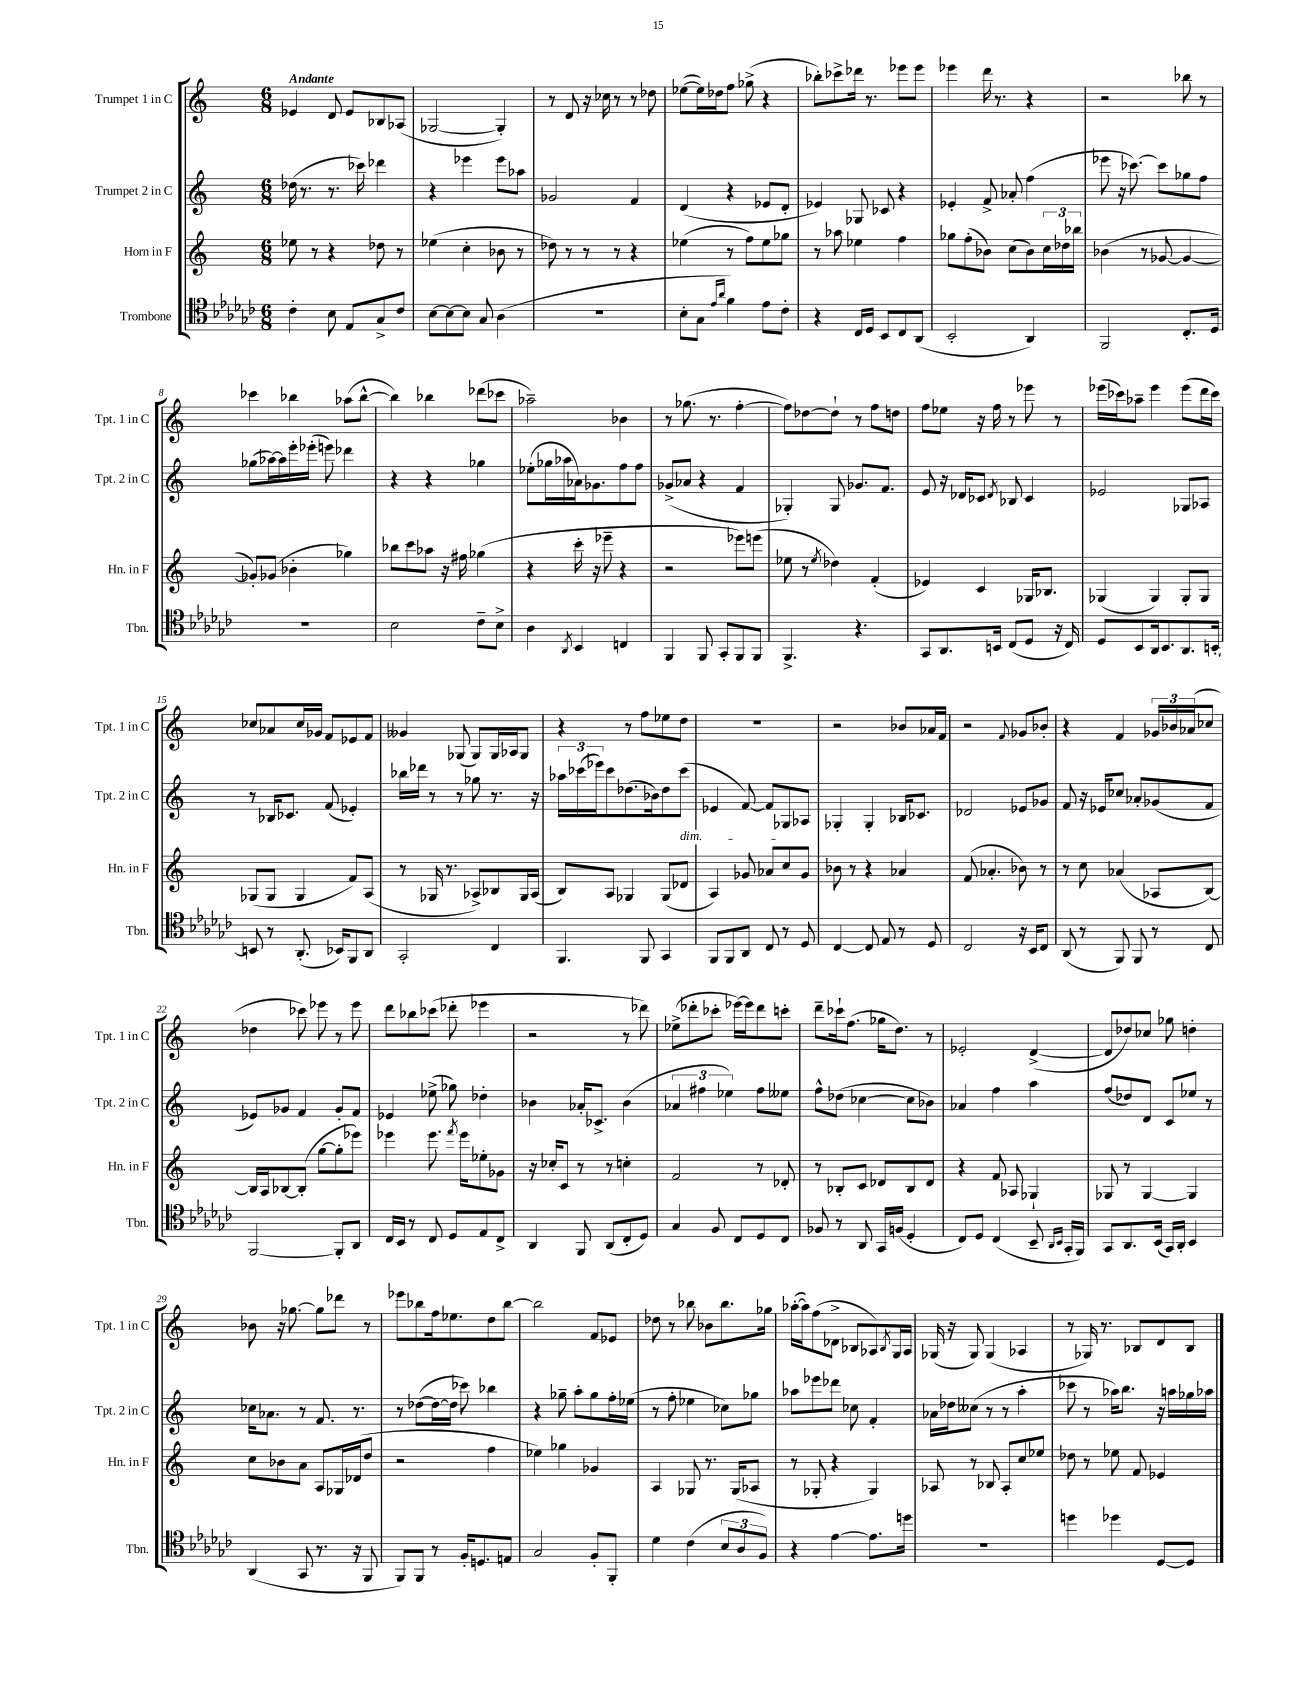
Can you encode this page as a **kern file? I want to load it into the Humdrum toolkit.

**kern	**kern	**kern	**kern
*part4	*part3	*part2	*part1
*staff4	*staff3	*staff2	*staff1
*I"Trombone	*I"Horn in F	*I"Trumpet 2 in C	*I"Trumpet 1 in C
*I'Tbn.	*I'Hn. in F	*I'Tpt. 2 in C	*I'Tpt. 1 in C
*clefC4	*clefG2	*clefG2	*clefG2
*k[b-e-a-d-g-c-]	*k[]	*k[]	*k[]
*M6/8	*M6/8	*M6/8	*M6/8
=1	=1	=1	=1
!	!	!	!LO:TX:a:B:t=Andante
4c-'\	8ee-X\	(16dd-X\	4e-X/
.	.	8.r	.
.	8r	.	.
8B-\	4r	8.r	8d/
8E-/L	.	.	8e-/L
.	.	16ccc-X\)	.
8G-^/	8dd-X\	4ddd-X\	8B-X/
8c-/J	8r	.	(8A-X/J
=2	=2	=2	=2
[8B-\L	(4ee-X\	4r	[2G-X/
8B-\_	.	.	.
8B-\J]	4cc'\	4eee-X\	.
8G-/	.	.	.
(4A-\	8b-X\	8eee-\L	4G-'/])
.	8r	8aa-X\J	.
=3	=3	=3	=3
2.r	8dd-X\)	2g-X/	8r
.	8r	.	8d/
.	8r	.	16r
.	.	.	16cc-X\
.	8r	.	8r
.	4r	4f/	8r
.	.	.	8dd-X\
=4	=4	=4	=4
8B-'\L	(4ee-X\	(4d/	([8ee-X\L
8G-\J	.	.	16ee-\L])
.	.	.	16dd-X\J
16qqe-/LL	.	.	.
16qqa-/JJ	.	.	.
4f\)	8r	4r	8ff\J
.	8ff\L)	.	(8gg-X^\
8e-\L	8ee-\	8e-X/L	4r
8c-'\J	8gg-X\J	8d'/J	.
=5	=5	=5	=5
4r	8r	4e-X/)	8bb-X'\L)
.	8aa-X\	.	8ccc-X^\
16C-/LL	4ee-X\	8G-X/	16ddd-X\Jk
16D-/JJ	.	.	8.r
8BB-/L	.	8c-X/	.
8C-/	4ff\	4r	8eee-X\L
(8AA-/J	.	.	8eee-\J
=6	=6	=6	=6
2BB-'/	8gg-X\L	4e-X'/	4eee-X\
.	(8ff'\	.	.
.	8b-X\J)	8f^/	16ddd\
.	.	.	8.r
.	(8cc\L	8a-X'/	.
4AA-/)	8b-\)	(4ff\	4r
.	24cc\L	.	.
.	24dd-X\	.	.
.	24bb-X\JJ	.	.
=7	=7	=7	=7
2FF/	(4b-X\	8eee-X\	2r
.	.	16r	.
.	.	[8.ccc-X\)	.
.	8r	.	.
.	[8g-X/	8ccc-\L]	.
8.C-'/L	4g-/_	8gg-X\	8bb-X\
.	.	8ff\J	8r
16D-/Jk	.	.	.
!!LO:LB:g=z
=8	=8	=8	=8
2.r	8g-X'/L])	(8gg-X\L	4ccc-X\
.	(8g-X/J	[16aa-X\L)	.
.	.	16aa-\]	.
.	4b-X'\	16eee'\	4bb-X\
.	.	(16eee-X'\JJ	.
.	.	8eeen\)	.
.	4gg-X\)	4ddd-X\	(8aa-X\L
.	.	.	[8bb-^^\J
=9	=9	=9	=9
2B-\	8bb-X\L	4r	4bb-\])
.	8ccc\	.	.
.	8aa-X\J	4r	4bb-X\
.	16r	.	.
.	16ff#X\	.	.
8c-~\L	(4gg-X\	4gg-X\	(8ddd-X\L
8B-^\J	.	.	8ccc-X\J
=10	=10	=10	=10
4A-\	4r	(8ee-X'\L	2aa-X~\)
.	.	16gg-X\L	.
.	.	16aa-X\	.
8qAA-/	.	.	.
4BB-/	16ccc'\	16a-X\J)	.
.	16r	8.g-X\	.
.	8eee-X~\	.	.
4Cn/	4r	8ff\	4b-X\
.	.	8ff\J	.
=11	=11	=11	=11
4FF/	2r	(8g-X^/L	8r
.	.	8a-X/J	(8.gg-X\
8FF/	.	4r	.
.	.	.	8.r
8GG-'/L	.	.	.
8FF/	8eee-X\L)	4f/	[4ff'\
8FF/J	(8eeen\J	.	.
=12	=12	=12	=12
4.FF^/	8ee-X\	4G-X'/)	8ff\L])
.	8r	.	[8dd-X\
.	8qee-/	.	.
.	4dd-X\)	8G-/	8dd-`\J]
4.r	.	8.g-X/L	8r
.	(4f'/	.	8ff\L
.	.	8.f/J	.
.	.	.	8ddn\J
=13	=13	=13	=13
8GG-/L	4e-X/)	8e/	8ff\L
8.AA-/	.	16r	8ee-X\J
.	.	16d-X/KL	.
.	4c/	8c-X/J	16r
16BBn/Jk	.	.	16ff\
.	.	8qd-/	.
(8C-/L	.	8B-X/	8r
8D-/J	16G-X/KL	4c-/	8eee-X\
.	8.B-X/J	.	.
16r	.	.	8r
16C-/)	.	.	.
=14	=14	=14	=14
8D-/L	(4G-X/	2e-X/	(16eee-X\LL
.	.	.	16ccc-X\J)
8BB-/	.	.	8aa-X~\J
16AA-/k	4G-/)	.	4eee-\
8.BB-/	.	.	.
8.AA-/	8G-'/L	8G-X/L	(8eee-\L
.	8G-/J	8A-X/J	16ddd\L
[16BBn'/Jk	.	.	16ccc-\JJ)
!!LO:LB:g=z
=15	=15	=15	=15
8BBn/]	(8G-X/L	8r	8cc-X/L
8r	8G-/J	16B-X/KL	8a-X/
.	.	8.c-X/J	.
(8.AA-'/	4G-/	.	16cc-/L
.	.	.	16g-X/JJ
.	.	(8f/	8f/L
16BB-X/KL)	.	.	.
8FF/	8f/L)	4e-X'/)	8e-X/
8AA-/J	(8A/J	.	8f/J
=16	=16	=16	=16
2GG-'/	8r	16bb-X\LL	4g--X/
.	.	16ddd-X\JJ	.
.	16G-X/	8r	.
.	8.r	.	.
.	.	8r	(8G-X/
.	8A-X^/L)	8gg-X\	8G-/L)
4C-/	8B-X/	8.r	16G-/L
.	.	.	16A-X/J
.	16G-/L	.	8G-/J
.	(16A-/JJ	16r	.
=17	=17	=17	=17
4.FF/	8B/L)	24aa-X\LL	4r
.	.	(24ccc-X\	.
.	.	24eee-X\J)	.
.	8A/J	8ccc-\	.
.	4G-X/	(8.dd-X\	8r
8FF/	.	.	8ff\L
.	.	16b-X\k)	.
4GG-/	(8G-/L	8dd-\	8ee-X\
!	!	!LO:TX:b:i:t=dim.	!
.	8d-X/J	(8ccc-\J	8dd\J
=18	=18	=18	=18
8FF/L	4A/)	4e-X/	2.r
8FF/	.	.	.
8AA-/J	8g-X/	[8f/)	.
8C-/	8a-X/L	8f/L]	.
8r	8cc/	8G-X/	.
8D-/	8g-/J	8A-X/J	.
=19	=19	=19	=19
[4C-/	8b-X\	4G-X'/	2r
.	8r	.	.
8C-/]	4r	4G-'/	.
8E-/	.	.	.
8r	4a-X/	16B-X/KL	8b-X/L
.	.	8.c-X/J	.
8D-/	.	.	16a-X/L
.	.	.	16f/JJ
=20	=20	=20	=20
2C-/	(8f/	2d-X/	2r
.	4.a-X'/	.	.
.	.	.	8qqf/
16r	8b-X\)	8e-X/L	8g-X/L
16BB-/KL	.	.	.
8C-/J	8r	8g-X/J	8b-X'/J
=21	=21	=21	=21
(8AA-/	8r	8f/	4r
8r	8cc\	16r	.
.	.	16e-X/KL	.
8FF/)	(4a-X/	8cc-X/J	4f/
8FF/	.	8a-X'/L	.
8r	8A-X/L	(8g-X/	24g-X/LL
.	.	.	24b-X/
.	.	.	(24a-X/J
8C-/	[8B/J)	8f/J	8cc-X/J
!!LO:LB:g=z
=22	=22	=22	=22
[2FF/	16B/LL]	8e-X/L)	4dd-X\
.	16A/J	.	.
.	[8B-X/	8g-X/J	.
.	(8B-'/J]	4f/	8ccc-X\)
.	[8gg\L	.	8eee-X\
8FF'/L]	8gg'\]	8g-'/L	8r
8AA-/J	8eee-X\J)	8f/J	8eee-\
=23	=23	=23	=23
16C-/LL	4eee-X\	4e-X/	8ddd\L
16BB-/JJ	.	.	.
8r	.	.	8bb-X\
8C-/	8.eee-\	(8ee-X^\	(8ccc-X\J
8D-/L	.	8gg-X\)	8ddd-X'\
.	8qfff/	.	.
.	16eee-\KL	.	.
8E-/	8ee-X'\	4dd-X'\	4eee-X\
8C-^/J	8g-X\J	.	.
=24	=24	=24	=24
4AA-/	16r	4b-X\	2r
.	16cc-X'/KL	.	.
.	8c/J	.	.
8FF/	8r	16a-X'/KL	.
.	.	8.c-X^/J	.
(8AA-/L	8r	.	.
8C-'/	4ccn'\	(4b-\	8r
8D-/J)	.	.	8ddd-X\)
=25	=25	=25	=25
4G-/	2f/	6a-X/	(8ee-X^\L
.	.	.	8ddd-X'\
.	.	6ff#X\	.
8F/	.	.	8ccc-X'\J
.	.	6ee-X\)	.
8C-/L	.	.	[16eee-X\LL)
.	.	.	16eee-\J]
8D-/	8r	8ff#\L	8ddd-\
8C-/J	8d-X'/	8ee--X\J	8cccn'\J
=26	=26	=26	=26
8F-X/	8r	8ff^^\L	8ddd~\L
8r	8B-X'/L	(8dd-X\J	16ccc-X`\k
.	.	.	(8.ff\J
8AA-/	8c/J	[4cc-X\	.
16GG-/LL	8d-X/L	.	16gg-X\KL
(16Fn/JJ	.	.	8.dd\J)
4D-'/	8B-/	8cc-\L]	.
.	8d-/J	8b-X\J)	8r
=27	=27	=27	=27
8C-/L)	4r	4a-X/	2e-X'/
8D-/J	.	.	.
(4C-/	8f/	4ff\	.
.	8A-X/	.	.
8BB-~/	4G-X`/	4aa\	([4d^/
16qqAA-/LL	.	.	.
16qqBB-/JJ	.	.	.
16GG-'/LL	.	.	.
16FF/JJ)	.	.	.
=28	=28	=28	=28
8GG-/L	8G-X/	(8ff/L	8d/L]
8.AA-/	8r	8dd-X/)	8dd-X/)
.	[4G-/	8d/J	8cc-X/J
(16BB-/Jk	.	.	.
16GG-/LL)	.	8c/L	8gg-X\
16AA-'/JJ	.	.	.
4BB-/	4G-/]	8ee-X/J	4ddn'\
.	.	8r	.
!!LO:LB:g=z
=29	=29	=29	=29
(4AA-/	8cc\L	16cc-X\KL	8b-X\
.	.	8.a-X\J	.
.	8b-X\	.	16r
.	.	.	[8.gg-X\
8GG-/	8a\J	8r	.
8.r	8A/L	8.f/	8gg-\L]
.	16G-X/L	.	8ddd-X\J
16r	(16d-X/J	8.r	.
8FF/	8dd/J	.	8r
=30	=30	=30	=30
8FF/L)	2r	8r	8eee-X\L
8FF/J	.	([8dd-X\L	8bb-X\
8r	.	16dd-\L_	16ff\k
.	.	16dd-\JJ]	8.ee-X\
16F'/KL	.	8ccc-X\)	.
8.Dn/	.	.	.
.	4ff\	4bb-X\	8dd\
8En/J	.	.	[8bb-\J
=31	=31	=31	=31
2G-/	4ee-X\)	4r	2bb-\]
.	4gg-X\	8gg-X~\	.
.	.	8aa'\L	.
8F'/L	4g-X/	8gg-\	8f/L
8FF'/J	.	16ff'\L	8e-X/J
.	.	(16ee-X\JJ	.
=32	=32	=32	=32
4d-\	4A/	8r	8dd-X\
.	.	8ff'\	8r
(4c-\	8G-X/	4ee-X\	8bb-X\
.	8.r	.	8b-X\L
12B-/L	.	8cc-X\L)	8.bb-\
.	(16G-/KL	.	.
12A-/	.	.	.
.	8A-X/J	8gg-X\J	.
12F/J)	.	.	.
.	.	.	16gg-X\Jk
=33	=33	=33	=33
4r	8r	8aa-X\L	([16aa-X'\LL
.	.	.	16aa-\J])
.	8G-X'/	8eee-X\	(8ff\
[4e-\	4r	8ddd-X\J	8d-X^\J
.	.	8cc-X\	8B-X/L
8.e-\L]	4G-/)	4f'/	8A-X/)
.	.	.	8qB-/
.	.	.	16G/L
16ddn\Jk	.	.	16A-/JJ
=34	=34	=34	=34
2.r	8A-X/	16a-X\LL	(16G-X/
.	.	16dd-X\J	16r
.	8r	(8cc--X\J	8G-/)
.	8B-X/	8r	(4G-/
.	8A-'/L	8r	.
.	8cc/	4aa'\	4A-X/
.	8ee-X/J	.	.
=35	=35	=35	=35
4ddn\	8dd-X\	8ccc-X\	8r
.	8r	8r	16G-X/)
.	.	.	8.r
4dd-X\	8ee-X\	16aa-X\KL)	.
.	.	8.bb\J	.
.	8f/	.	8B-X/L
[8D-/L	4e-X/	16r	8d/
.	.	16aan\LL	.
8D-/J]	.	16gg-X\	8B-/J
.	.	16aa-X\JJ	.
==	==	==	==
*-	*-	*-	*-
